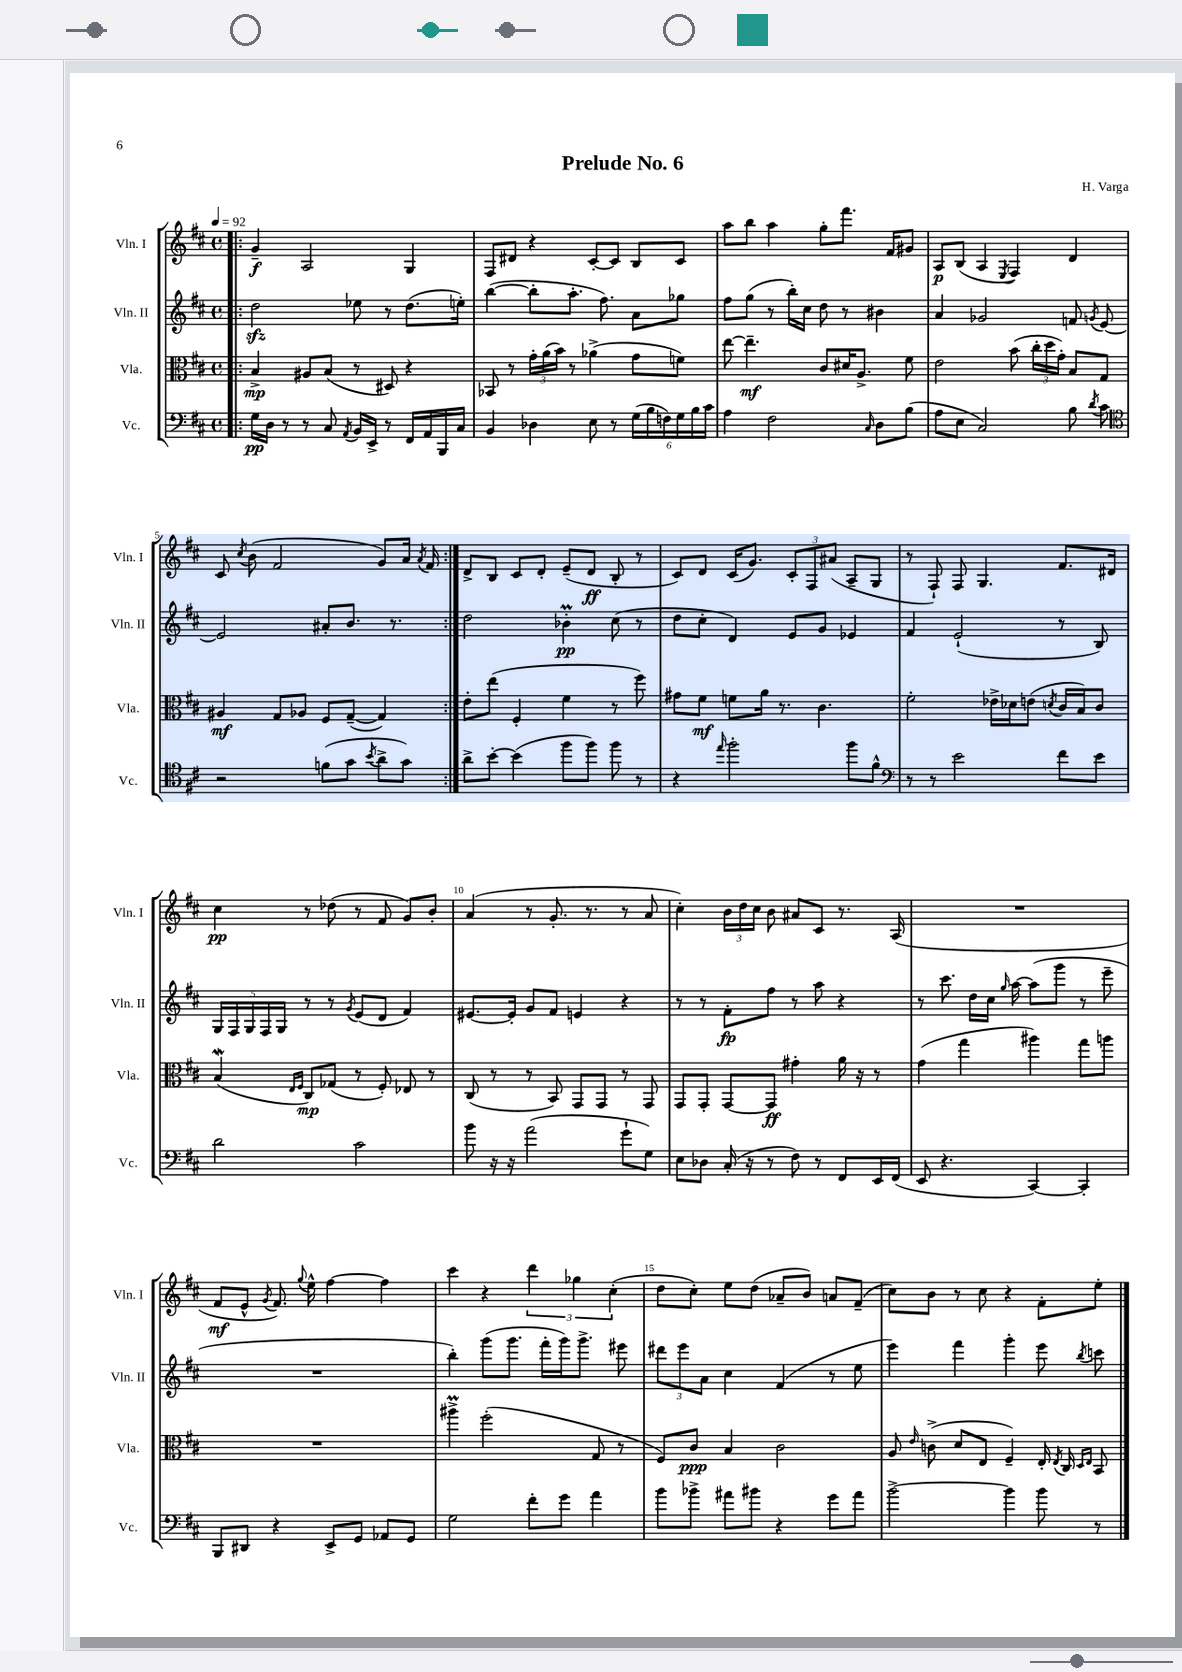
\header { title = "Prelude No. 6" composer = "H. Varga" }
<<
\new StaffGroup <<
\new Staff = "s0" \with { instrumentName = "Vln. I" shortInstrumentName = "Vln. I" } {
    \clef treble \key d \major \defaultTimeSignature \time 4/4 \tempo 4 = 92
    \autoBeamOff \repeat volta 2 { \bar ".|:" g'4--\f a2 g4 |
    fis8[ dis'8] r4 cis'8[~-. cis'8] b8[ cis'8] |
    a''8[ b''8] a''4 g''8[-. fis'''8.] fis'16[ gis'8] |
    a8[\p b8]( a4 \acciaccatura { e8 } fis4) d'4 |
    cis'8 \acciaccatura { cis''8 } b'8( fis'2 g'8[) a'16] \acciaccatura { a'8 } fis'16 | }
    d'8[-> b8] cis'8[ d'8]-. e'8[--( d'8]\ff b8-. r8 |
    cis'8[) d'8] cis'16[( g'8.]) \tuplet 3/2 { cis'8[-. fis8 ais'8]( } a8[-- g8] |
    r8 fis8-!) fis8 g4. fis'8.[ dis'16] |
    cis''4\pp r8 des''8( r8 fis'8 g'8[) b'8]-. |
    a'4( r8 g'8.-. r8. r8 a'8 |
    cis''4-.) \tuplet 3/2 { b'16[ d''16 cis''16] } b'8 ais'8[ cis'8] r8. a16( |
    R1 |
    fis'8[\mf e'8]-^ \acciaccatura { g'8 } fis'8.) \appoggiatura { g''8 } e''16-^ fis''4~ fis''4 |
    cis'''4 r4 \tuplet 3/2 { d'''4 ges''4 cis''4-.( } |
    d''8[ cis''8]-.) e''8[ d''8]( aes'8[-- b'8]) a'8[ fis'8]--( |
    cis''8[) b'8] r8 cis''8 r4 fis'8[-. e''8]-. \bar "|." |
}
\new Staff = "s1" \with { instrumentName = "Vln. II" shortInstrumentName = "Vln. II" } {
    \clef treble \key d \major \defaultTimeSignature \time 4/4
    \autoBeamOff \repeat volta 2 { \bar ".|:" d''2\sfz ees''8 r8 d''8.[( e''16]-.) |
    b''4~( b''8[-. a''8.]-. fis''8.) a'8[ ges''8] |
    fis''8[ g''8]( r8 b''16[-.) cis''16] d''8 r8 bis'4 |
    a'4 ges'2 f'8 \acciaccatura { g'8 } e'8~ |
    e'2 ais'8[-. b'8.] r8. | }
    d''2 bes'4-.\prall\pp cis''8( r8 |
    d''8[ cis''8]-. d'4) e'8[ g'8] ees'4 |
    fis'4 e'2-!( r8 b8) |
    \tuplet 5/4 { g16[ fis16 g16 fis16 g16] } r8 r8 \acciaccatura { g'8 } e'8[( d'8] fis'4) |
    eis'8.[~ eis'16]-. g'8[ fis'8] e'4 r4 |
    r8 r8 fis'8[-.\fp fis''8] r8 a''8 r4 |
    r8 cis'''8. d''16[ cis''16] \grace { g''16 } a''16~ a''8[( g'''8] r8 e'''8-- |
    R1 |
    b''4-.) g'''8[( g'''8.] fis'''16[-. g'''16) g'''8.]-> eis'''8 |
    \tuplet 3/2 { dis'''8[ e'''8 a'8] } cis''4 fis'4( r8 e''8 |
    e'''4) fis'''4 g'''4-. e'''8 \acciaccatura { b''8 } c'''8 \bar "|." |
}
\new Staff = "s2" \with { instrumentName = "Vla." shortInstrumentName = "Vla." } {
    \clef alto \key d \major \defaultTimeSignature \time 4/4
    \autoBeamOff \repeat volta 2 { \bar ".|:" b4->\mp ais8[ b8]( r8 dis8) r4 |
    bes,8 r8 \tuplet 3/2 { g'16[-. a'16( b'16]) } r8 aes'4->( g'8[ f'8]) |
    e''8~ e''4.--\mf cis'8[ dis'16 a8.]-> fis'8 |
    e'2 b'8( \tuplet 3/2 { cis''16[-. d''16 g'16]-.) } b8[ g8] |
    ais4\mf g8[ aes8] fis8[ g8]~--( g4) | }
    e'8[-. e''8]( fis4-. fis'4 r8 fis''8) |
    gis'8[ fis'8]\mf f'8[ a'16] r8. cis'4. |
    fis'2-. ees'16[-> des'16 e'8]( \acciaccatura { d'8 } cis'16[ b16) cis'8] |
    b4\mordent( \grace { e16[ fis16] } cis8[\mp) ges8]( r8 fis8-.) ees8 r8 |
    cis8( r8 r8 b,8) g,8[ g,8] r8 g,8 |
    g,8[ g,8]-. g,8[~ g,8]\ff gis'4-. a'16 r16 r8 |
    g'4( g''4 ais''4) g''8[ a''8] |
    R1 |
    ais''4->\prall fis''2-.( g8 r8 |
    fis8[) cis'8]\ppp b4 cis'2 |
    a8 \grace { e'16 } c'8->( d'8[ e8] fis4--) e16-. \acciaccatura { e8 } cis16 \grace { d16[ e16] } b,8 \bar "|." |
}
\new Staff = "s3" \with { instrumentName = "Vc." shortInstrumentName = "Vc." } {
    \clef bass \key d \major \defaultTimeSignature \time 4/4
    \autoBeamOff \repeat volta 2 { \bar ".|:" g16[\pp d16] r8 r8 cis8 \acciaccatura { a,8 } b,16[ e,16]-> r8 fis,16[ a,16 b,,16 cis16] |
    b,4 des4 e8 r8 \tuplet 6/4 { g16[( b16 f16) g16 b16 cis'16] } |
    a4 fis2 \grace { cis16 } d8[ b8]( |
    a8[ e8] cis2) b8 \acciaccatura { d'8 } cis'8 |
    \clef tenor r2 f'8[( g'8] \acciaccatura { b'8 } a'8[-> g'8]) | }
    a'8[-> b'8]~-. b'4( fis''8[ fis''8]) fis''8 r8 |
    r4 \grace { e''16 } fis''2-. fis''8[ fis'8]-^ |
    \clef bass r8 r8 e'2 fis'8[ e'8] |
    d'2 cis'2 |
    b'8 r16 r16 a'2( g'8[-! g8]) |
    e8[ des8] cis16-.( r16 r8 fis8) r8 fis,8[ e,16 fis,16]( |
    e,8 r4. cis,4~) cis,4-. |
    b,,8[ dis,8] r4 e,8[-> g,8] aes,8[ g,8] |
    g2 fis'8[-. g'8] a'4 |
    b'8[ bes'8]-> ais'8[ bis'8] r4 g'8[ ais'8] |
    b'2~-> b'4 b'8 r8 \bar "|." |
}
>>
>>
\layout { \context { \Score \override BarNumber.break-visibility = ##(#f #t #t) barNumberVisibility = #(every-nth-bar-number-visible 5) } }
